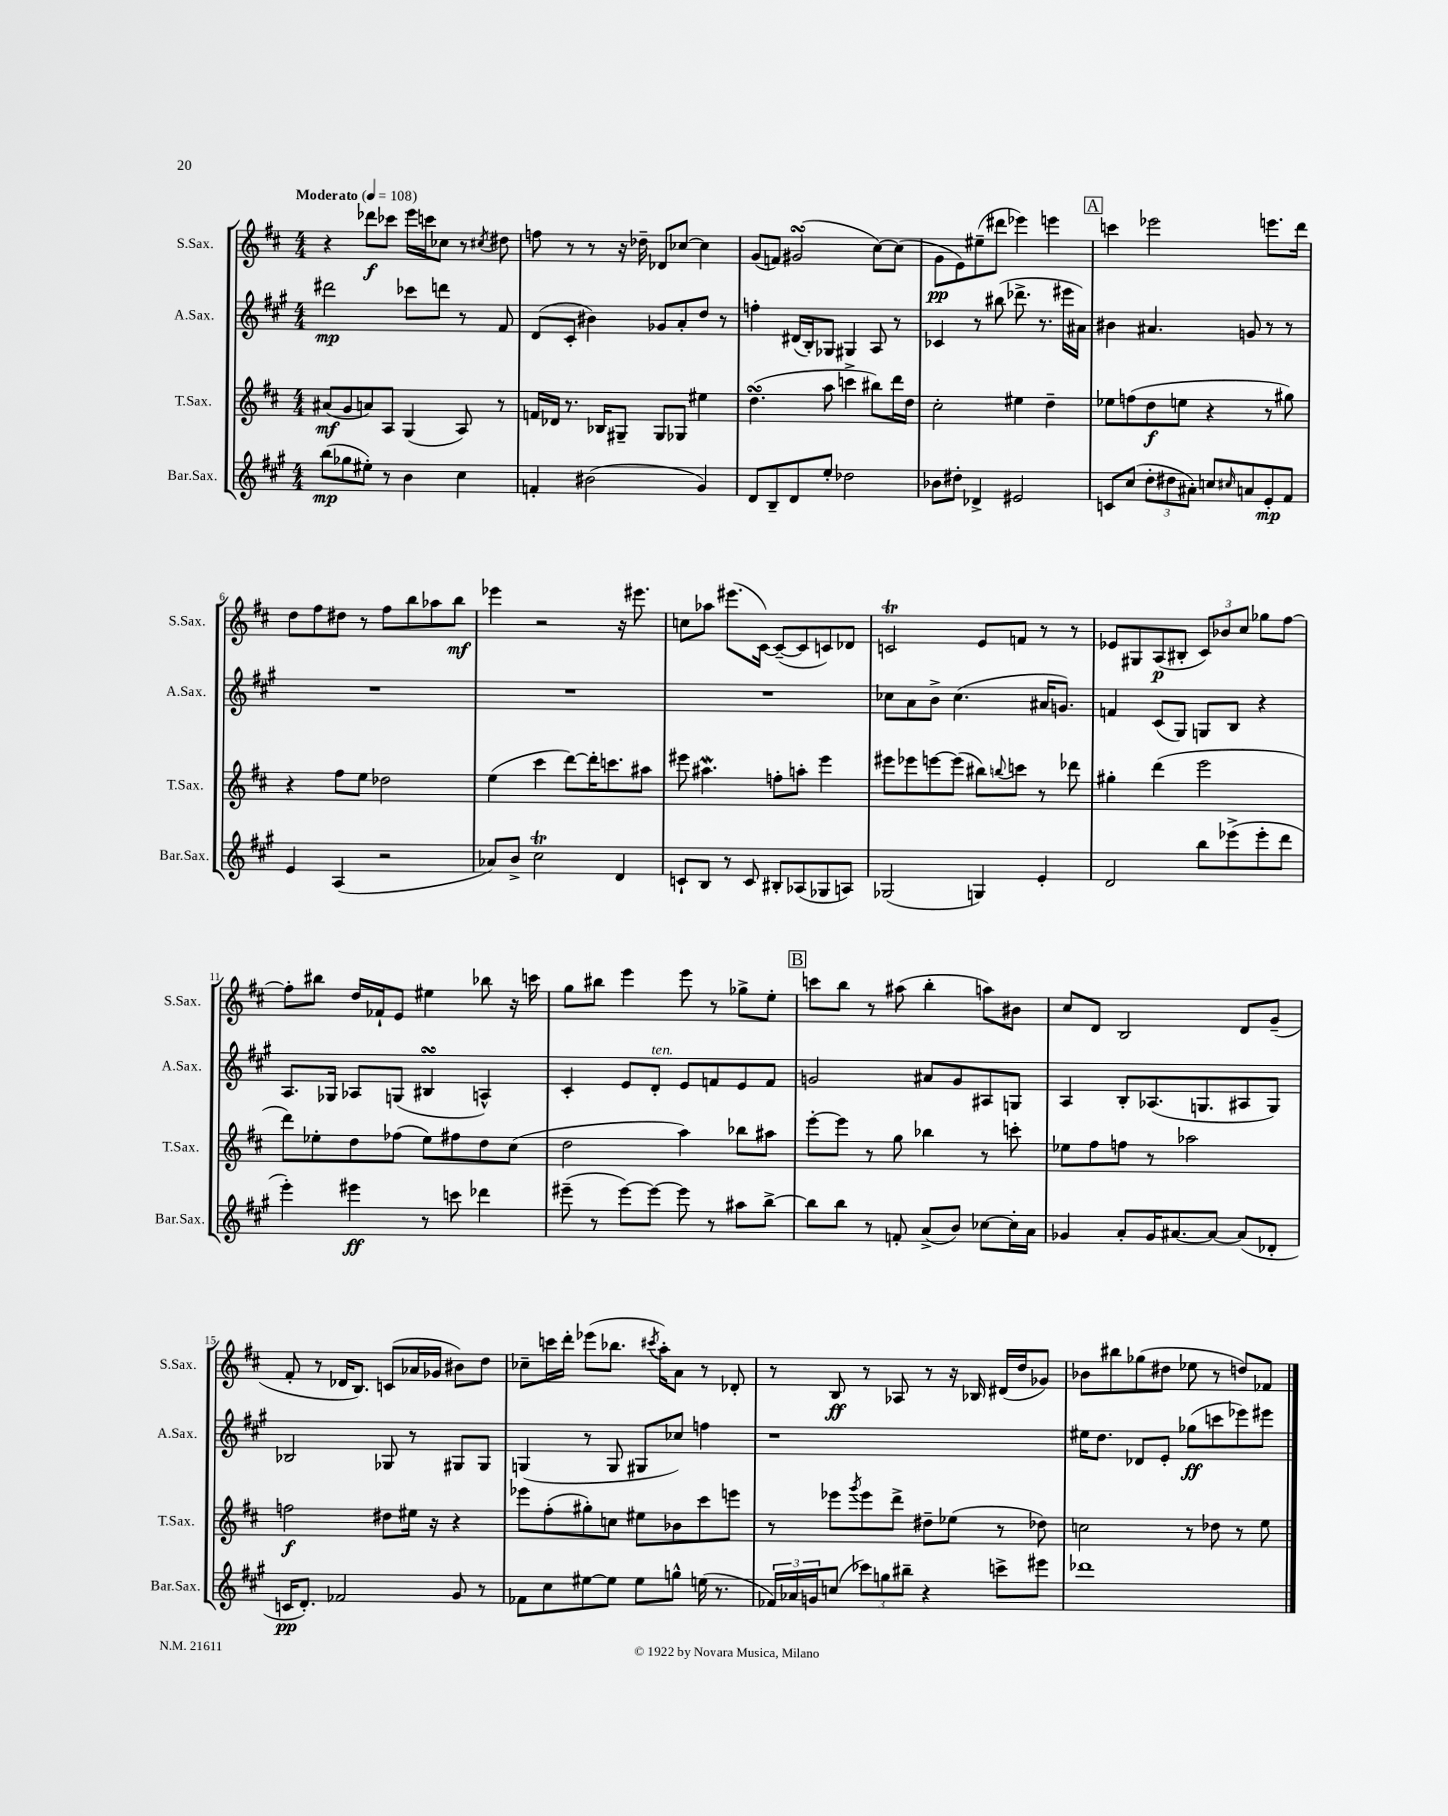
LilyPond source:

<<
\new StaffGroup <<
\new Staff = "s0" \with { instrumentName = "S.Sax." shortInstrumentName = "S.Sax." } {
    \clef treble \key d \major \numericTimeSignature \time 4/4 \tempo "Moderato" 4 = 108
    r4 des'''8\f ces'''8 e'''16 c'''16 ces''8 r8 \acciaccatura { cis''8 } dis''8 |
    f''8 r8 r8 r16 des''16-- des'8 ces''8~ ces''4 |
    g'8( f'8) gis'2\turn( cis''8~) cis''8( |
    g'8\pp e'8) eis''8--( dis'''8 ees'''4) e'''4 |
    \mark \markup { \box "A" } c'''4 ees'''2 e'''8. d'''16 |
    d''8 fis''8 dis''8 r8 fis''8 b''8 aes''8 b''8\mf |
    ees'''4 r2 r16 eis'''8. |
    c''8 aes''8 eis'''8.( cis'16~) cis'8~--( cis'8 c'8) des'8 |
    c'2\trill e'8 f'8 r8 r8 |
    ees'8 gis8 a8\p( bis8-. \tuplet 3/2 { cis'8) bes'8 cis''8 } ges''8 fis''8~ |
    fis''8-. bis''8 d''16 fes'16-! e'8 eis''4 bes''8 r16 c'''16 |
    g''8 bis''8 e'''4 e'''8 r8 ges''8-> e''8-. |
    \mark \markup { \box "B" } c'''8 b''8 r8 ais''8( b''4-. a''8) bis'8 |
    cis''8 d'8 b2 d'8 g'8--( |
    fis'8-. r8 des'16 b8.) c'8( aes'16 ges'16 bis'8) d''8 |
    ces''8-- c'''16 d'''16-. ees'''8( bes''8. \acciaccatura { cis'''8 } a''16-.) a'8 r8 des'8-. |
    r8 b8\ff r8 aes8 r8 r16 bes16 dis'16( d''16 ges'8) |
    bes'8 bis''8 ges''8( dis''8 ees''8 r8 d''8) fes'8 \bar "|." |
}
\new Staff = "s1" \with { instrumentName = "A.Sax." shortInstrumentName = "A.Sax." } {
    \clef treble \key a \major \numericTimeSignature \time 4/4
    dis'''2\mp ces'''8 d'''8 r8 fis'8 |
    d'8( cis'8-. bis'4) ges'8 a'8-. d''8 r8 |
    f''4-. dis'16( b16-.) ges8 gis4 a8 r8 |
    ces'4 r8 bis''8( des'''8.-> r8. eis'''16 ais'16) |
    \mark \markup { \box "A" } bis'4 ais'4. g'8 r8 r8 |
    R1 |
    R1 |
    R1 |
    ces''8 a'8 b'8-> ces''4.( ais'16 g'8.) |
    f'4 cis'8( gis8) g8 b8 r4 |
    a8. ges16 aes8 g8( bis4\turn a4-^) |
    cis'4-. e'8 d'8-.^\markup { \italic "ten." } e'8 f'8 e'8 f'8 |
    \mark \markup { \box "B" } g'2 ais'8 g'8 ais8 g8 |
    a4 b8-. aes8.( g8. ais8 g8) |
    bes2 ges8 r8 gis8 gis8 |
    g4( r8 g8 gis8 ces''8) f''4 |
    r1 |
    eis''16 d''8. des'8 e'8-. ges''8\ff( c'''8 ees'''8) eis'''8 \bar "|." |
}
\new Staff = "s2" \with { instrumentName = "T.Sax." shortInstrumentName = "T.Sax." } {
    \clef treble \key d \major \numericTimeSignature \time 4/4
    ais'8\mf( g'8 a'8) a8 g4( a8) r8 |
    f'16 des'16 r8. bes16 gis8-- gis8 ges8 eis''4 |
    d''4.\turn( a''8 c'''4-> bis''8) d'''16 d''16 |
    cis''2-. eis''4 d''4-- |
    \mark \markup { \box "A" } ees''8 f''8( d''8\f e''8 r4 r8 gis''8) |
    r4 fis''8 e''8 des''2 |
    e''4( cis'''4 d'''8~) d'''16-. c'''8. ais''8 |
    eis'''8 ais''4.\mordent f''8-. a''8-. eis'''4 |
    eis'''8 ees'''8 e'''8~ e'''8( bis''8) \appoggiatura { b''8 } c'''8 r8 des'''8 |
    gis''4-. d'''4( e'''2 |
    d'''8) ees''8-. d''8 fes''8( ees''8) fis''8 d''8 cis''8( |
    d''2 a''4) bes''8 ais''8 |
    \mark \markup { \box "B" } e'''8~-. e'''8 r8 g''8 bes''4 r8 c'''8-. |
    ees''8 fis''8 f''8 r8 aes''2 |
    f''2\f dis''8 eis''16 r16 r4 |
    ees'''8 fis''8-.( gis''8-.) c''8 eis''8 bes'8 cis'''8 e'''8 |
    r8 ees'''8 \acciaccatura { g'''8 } ees'''8 d'''8-> dis''8-- ees''8( r8 des''8) |
    c''2 r8 des''8 r8 e''8 \bar "|." |
}
\new Staff = "s3" \with { instrumentName = "Bar.Sax." shortInstrumentName = "Bar.Sax." } {
    \clef treble \key a \major \numericTimeSignature \time 4/4
    b''8\mp( ges''8 eis''8-.) r8 b'4 cis''4 |
    f'4-. bis'2( gis'4) |
    d'8 b8-- d'8 e''8-. des''2 |
    bes'8 dis''8-. des'4-> eis'2 |
    \mark \markup { \box "A" } c'8 cis''8( \tuplet 3/2 { d''8-. dis''8 ais'8-.) } c''8 \grace { cis''16 } a'8 e'8-.\mp fis'8 |
    e'4 a4( r2 |
    aes'8) b'8-> cis''2\trill d'4 |
    c'8-! b8 r8 c'8 bis8-. aes8( ges8 a8) |
    ges2( g4) e'4-. |
    d'2 b''8 ees'''8->( ees'''8-. d'''8 |
    e'''4-.) eis'''4\ff r8 c'''8 des'''4 |
    eis'''8--( r8 eis'''8~) eis'''8~ eis'''8 r8 ais''8 b''8~-> |
    \mark \markup { \box "B" } b''8 b''8 r8 f'8-. a'8->( b'8) ces''8~ ces''16-. a'16 |
    ges'4 a'8-. ges'16 ais'8.~ ais'8~ ais'8( des'8-. |
    c'16\pp d'8.-.) fes'2 gis'8 r8 |
    fes'8 cis''8 eis''8~ eis''8 eis''8 g''8-^ e''16( r8. |
    \tuplet 3/2 { fes'16) aes'16 g'16 } c''8( \tuplet 3/2 { ces'''8) g''8 bis''8-- } r4 c'''8-> eis'''8 |
    des'''1 \bar "|." |
}
>>
>>
